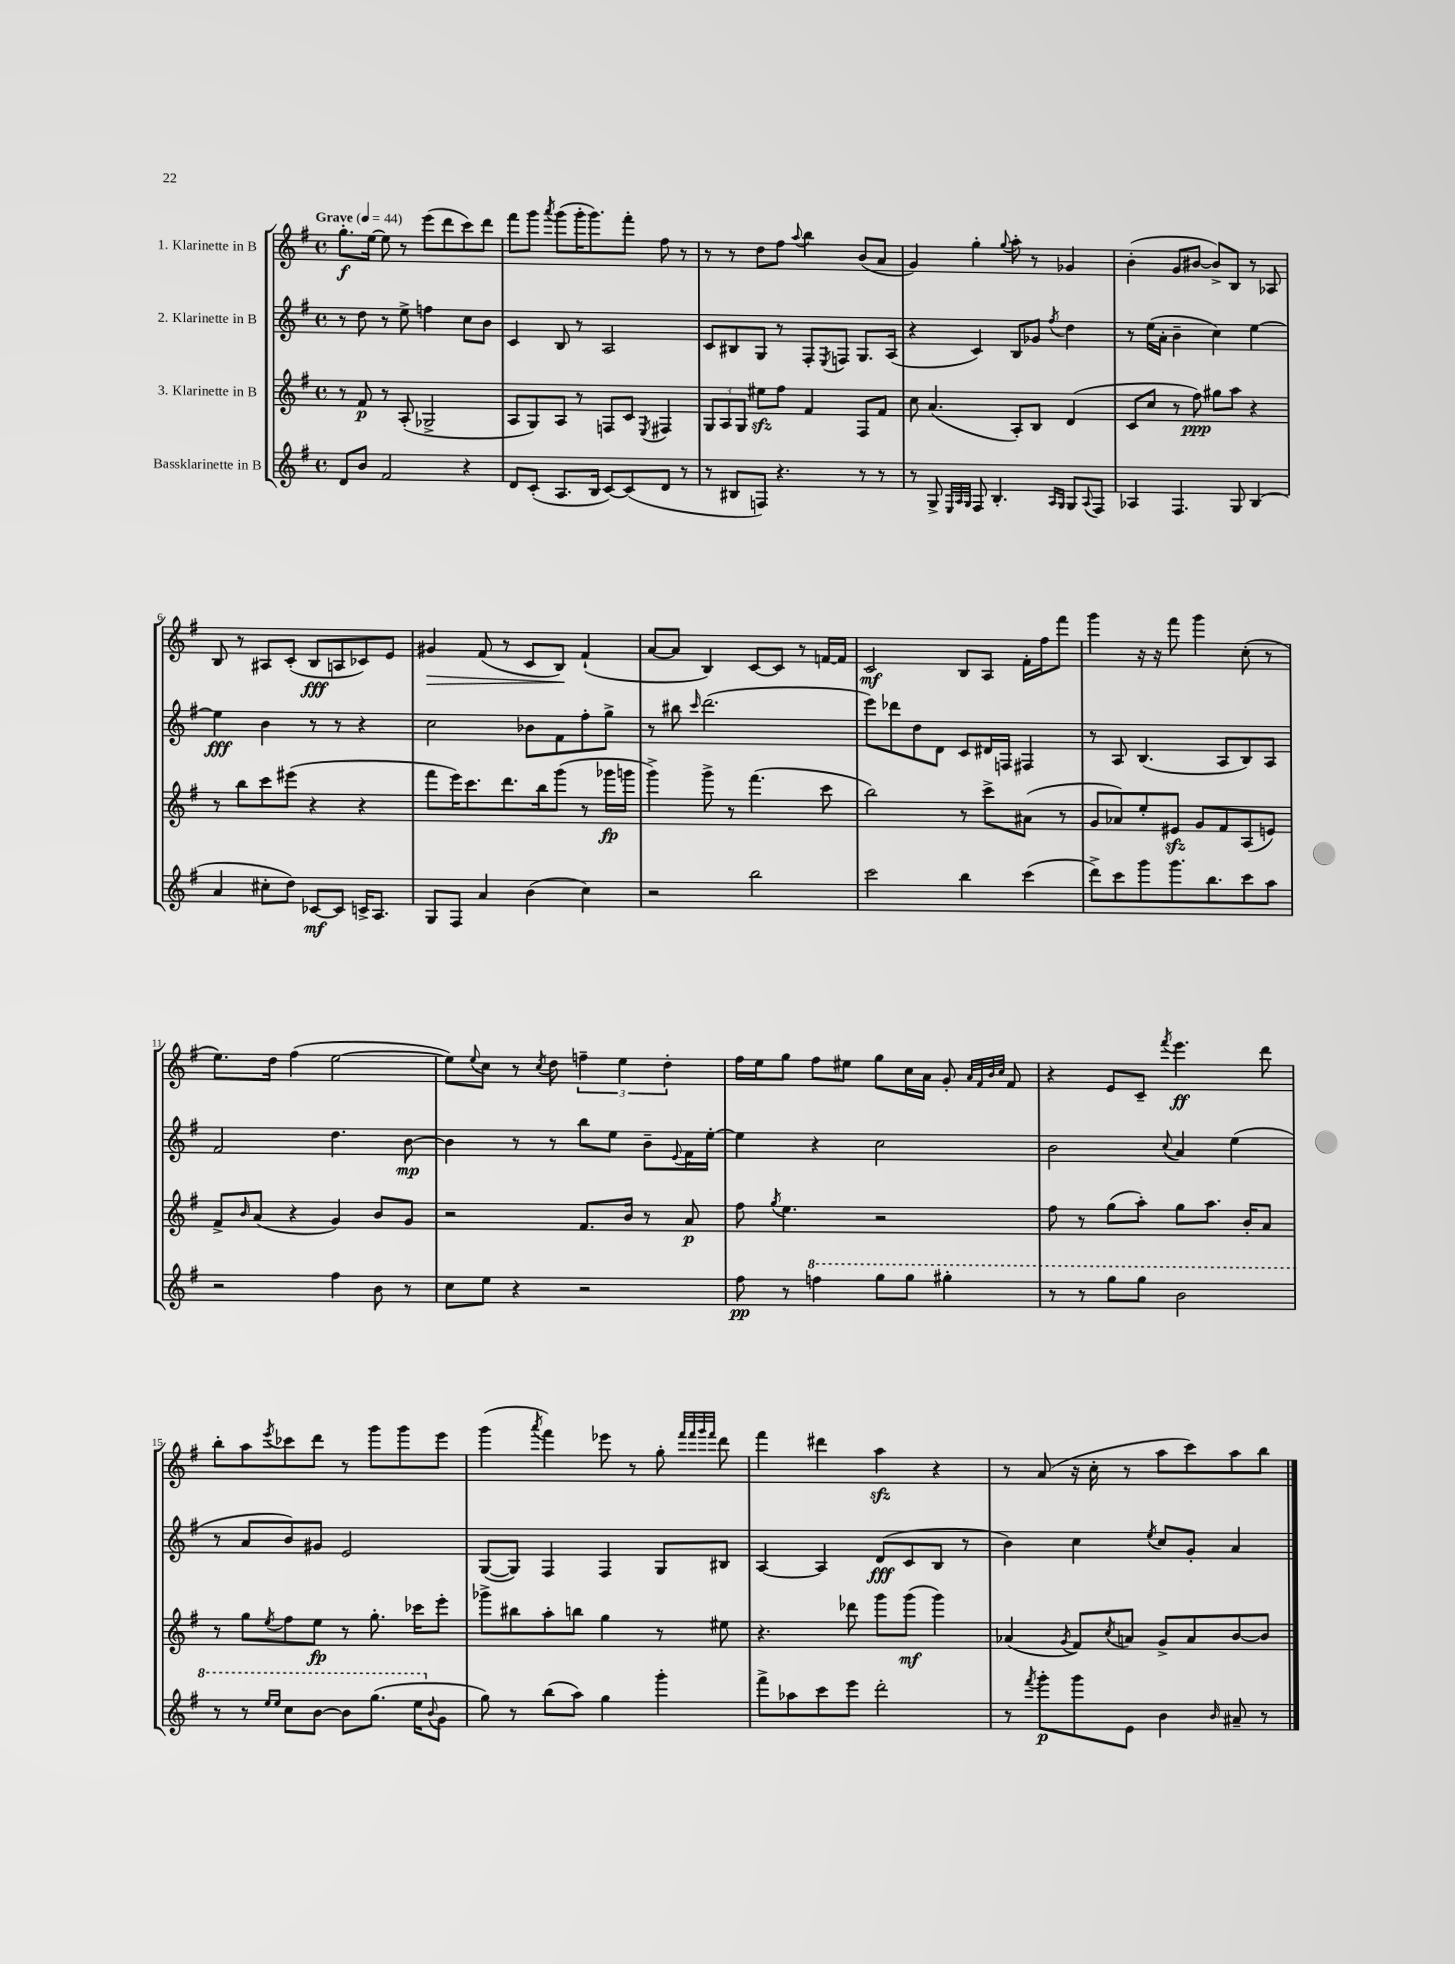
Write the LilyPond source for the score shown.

<<
\new StaffGroup <<
\new Staff = "s0" \with { instrumentName = "1. Klarinette in B" } {
    \clef treble \key g \major \defaultTimeSignature \time 4/4 \tempo "Grave" 4 = 44
    g''8.-.\f e''16~ e''8 r8 e'''8( d'''8 c'''8) d'''8 |
    fis'''8 g'''8 \acciaccatura { a'''8 } g'''8( g'''16-. g'''8.) fis'''8-. fis''8 r8 |
    r8 r8 d''8 fis''8 \appoggiatura { a''8 } b''4 b'8( a'8 |
    g'4) g''4-. \appoggiatura { g''8 } a''8-. r8 ges'4 |
    b'4-.( g'8 bis'8~ bis'8->) b8 r8 aes8 |
    b8 r8 ais8 c'8-.( b8\fff a8 ces'8) e'8 |
    gis'4\> fis'8( r8 c'8 b8\!) fis'4-!( |
    a'8~ a'8 b4) c'8~ c'8 r8 f'16~ f'16 |
    c'2\mf b8 a8 fis'16-. fis''16 fis'''8 |
    g'''4 r16 r16 fis'''8 g'''4 c''8-.( r8 |
    e''8.) d''16 fis''4( e''2~ |
    e''8) \appoggiatura { e''8 } c''8 r8 \acciaccatura { c''8 } d''8 \tuplet 3/2 { f''4-- e''4 d''4-. } |
    fis''16 e''16 g''8 fis''8 eis''8 g''8 c''16 a'16 g'8-. \grace { a'32 fis'32 b'32 c''32 } fis'8 |
    r4 e'8 c'8-- \acciaccatura { fis'''8 } e'''4.\ff d'''8 |
    b''8-. a''8 \acciaccatura { e'''8 } ces'''8 d'''8 r8 g'''8 g'''8 e'''8 |
    g'''4( \acciaccatura { a'''8 } fis'''4) ees'''8 r8 g''8-. \grace { fis'''32 fis'''32 g'''32 fis'''32 } d'''8 |
    fis'''4 dis'''4 a''4\sfz r4 |
    r8 a'8( r16 c''16-. r8 a''8 c'''8) a''8 b''8 \bar "|." |
}
\new Staff = "s1" \with { instrumentName = "2. Klarinette in B" } {
    \clef treble \key g \major \defaultTimeSignature \time 4/4
    r8 d''8 r8 e''8-> f''4 c''8 b'8 |
    c'4 b8 r8 a2 |
    c'8 bis8 g8 r8 fis8-. \acciaccatura { e8 } f8 g8. a16( |
    r4 c'4) b8 ges'8 \acciaccatura { fis''8 } d''4 |
    r8 e''16( a'16-. b'4-- c''4) e''4~ |
    e''4\fff b'4 r8 r8 r4 |
    c''2 bes'8 fis'8 fis''8-. g''8-> |
    r8 bis''8 \grace { c'''16 } d'''2.( |
    e'''8) des'''8 d''8 d'8 c'8 dis'16 f16 fis4 |
    r8 a8 b4.( a8 b8) a8 |
    fis'2 d''4. b'8~\mp |
    b'4 r8 r8 b''8 e''8 b'8-- \appoggiatura { e'8 } fis'16 e''16~-. |
    e''4 r4 c''2 |
    b'2 \appoggiatura { c''8 } a'4 e''4( |
    r8 a'8 b'8) gis'8 e'2 |
    g8~( g8) fis4 fis4 g8 bis8 |
    a4~ a4 d'8\fff( c'8 b8 r8 |
    b'4) c''4 \acciaccatura { e''8 } c''8 g'8-. a'4 \bar "|." |
}
\new Staff = "s2" \with { instrumentName = "3. Klarinette in B" } {
    \clef treble \key g \major \defaultTimeSignature \time 4/4
    r8 fis'8\p r8 a8-.( ges2-> |
    a8 g8) a8 r8 f8 c'8 \acciaccatura { e8 } fis4 |
    \tuplet 3/2 { g8 a8 g8 } eis''8\sfz fis''8 fis'4 fis8 fis'8 |
    c''8 a'4.( a8-.) b8 d'4( |
    c'8 c''8 r8 fis''8\ppp) gis''8 a''8 r4 |
    r8 b''8 c'''8 eis'''8( r4 r4 |
    fis'''8 e'''16) c'''8. d'''8. b''16 g'''8( r8 ges'''16\fp g'''16 |
    g'''4->) g'''8-> r8 fis'''4.( c'''8 |
    b''2) r8 c'''8-> ais'8( r8 |
    g'8 aes'8) e''8-. eis'8\sfz g'8 fis'8 a8( e'8) |
    fis'8-> \grace { b'16 } a'8( r4 g'4) b'8 g'8 |
    r2 fis'8. b'16 r8 a'8\p |
    fis''8 \acciaccatura { g''8 } e''4. r2 |
    fis''8 r8 g''8( a''8-.) g''8 a''8. b'16-. a'8 |
    r8 g''8 \acciaccatura { e''8 } fis''8 e''8\fp r8 g''8.-. ces'''16 e'''8-. |
    ges'''8-> bis''8 a''8-. b''8 g''4 r8 eis''8 |
    r4. des'''8 g'''8 g'''8\mf( g'''4) |
    aes'4( \acciaccatura { g'8 } fis'8) \acciaccatura { c''8 } a'8 g'8-> a'8 b'8~ b'8 \bar "|." |
}
\new Staff = "s3" \with { instrumentName = "Bassklarinette in B" } {
    \clef treble \key g \major \defaultTimeSignature \time 4/4
    d'8 b'8 fis'2 r4 |
    d'8 c'8-.( a8. b16 c'8~) c'8( d'8 r8 |
    r8 bis8 f8) r4. r8 r8 |
    r8 g8-> \grace { e32 a32 g32 } fis8 b4.-. \grace { a16 g16 } g8 \appoggiatura { a8 } fis8 |
    aes4 fis4. g8 b4( |
    a'4 cis''8-. d''8) ces'8~\mf ces'8 c'16-> a8. |
    g8 fis8 a'4 b'4( c''4) |
    r2 b''2 |
    c'''2 b''4 c'''4( |
    d'''8->) c'''8 g'''8 g'''8. b''8. c'''8 a''8 |
    r2 fis''4 b'8 r8 |
    c''8 e''8 r4 r2 |
    fis''8\pp r8 \ottava #1 f'''4 g'''8 g'''8 gis'''4-. |
    r8 r8 g'''8 g'''8 b''2 |
    r8 r8 \grace { e'''16 e'''16 } c'''8 b''8~ b''8 g'''8.( e'''16 \ottava #0 \appoggiatura { b'8 } g'8 |
    g''8) r8 b''8( a''8) g''4 g'''4-. |
    fis'''8-> aes''8 c'''8 e'''8 d'''2-. |
    r8 \acciaccatura { fis'''8 } g'''8-.\p g'''8 e'8 b'4 \grace { b'16 } ais'8-- r8 \bar "|." |
}
>>
>>
